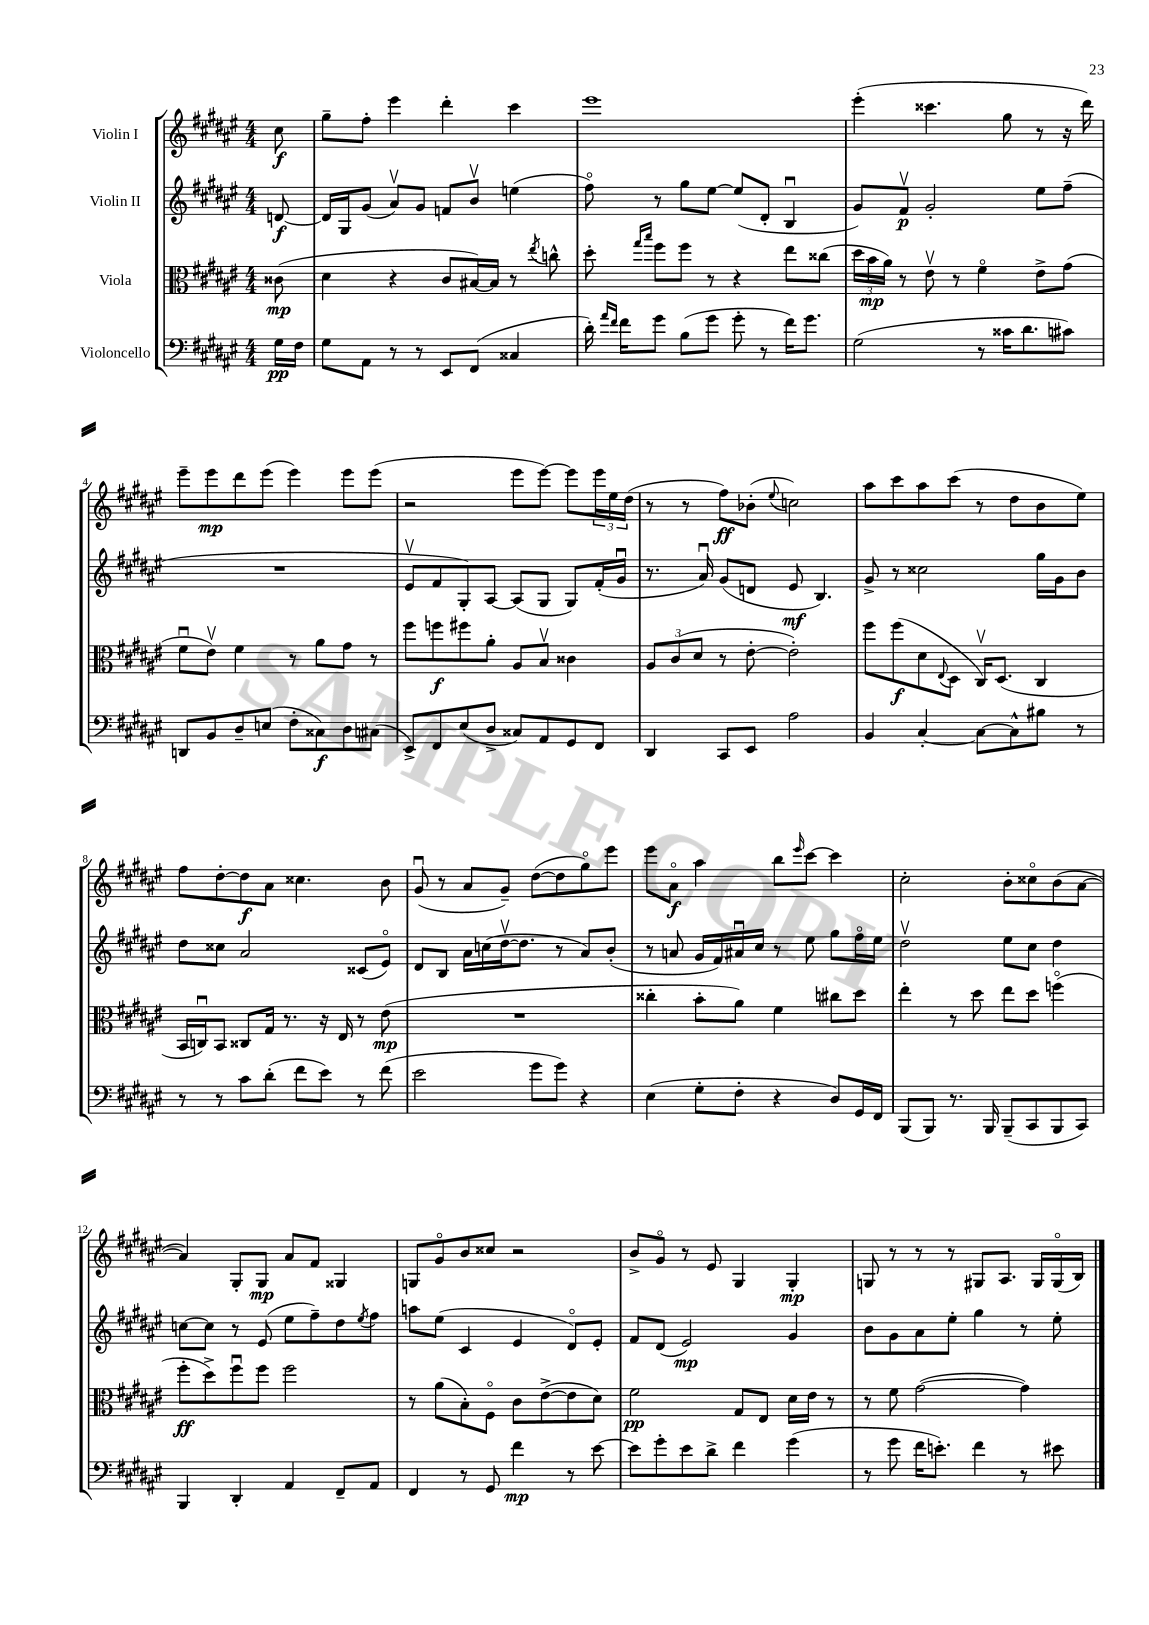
<<
\new StaffGroup <<
\new Staff = "s0" \with { instrumentName = "Violin I" } {
    \clef treble \key fis \major \numericTimeSignature \time 4/4 \partial 8
    cis''8\f |
    gis''8-- fis''8-. eis'''4 dis'''4-. cis'''4 |
    eis'''1 |
    eis'''4-.( cisis'''4. gis''8 r8 r16 dis'''16) |
    eis'''8-- eis'''8\mp dis'''8 eis'''8( eis'''4) eis'''8 eis'''8( |
    r2 eis'''8 eis'''8~) eis'''8 \tuplet 3/2 { eis'''16 eis''16 dis''16( } |
    r8 r8 fis''8\ff) bes'8-.( \appoggiatura { eis''8 } c''2) |
    ais''8 cis'''8 ais''8 cis'''8( r8 dis''8 b'8 eis''8) |
    fis''8 dis''8~-. dis''8\f ais'8 cisis''4. b'8 |
    gis'8\downbow( r8 ais'8 gis'8--) dis''8~( dis''8 gis''8\flageolet) eis'''8 |
    eis'''8 ais'8\flageolet\f ais''4 b''8 \grace { eis'''16 } cis'''8~ cis'''4 |
    cis''2-. b'8-. cisis''8\flageolet b'8( ais'8~ |
    ais'4) gis8-. gis8\mp ais'8 fis'8 gisis4 |
    g8 gis'8\flageolet b'8 cisis''8 r2 |
    b'8-> gis'8\flageolet r8 eis'8 gis4 gis4-.\mp |
    g8 r8 r8 r8 gis8 ais8. gis16 gis16\flageolet( b16) \bar "|." |
}
\new Staff = "s1" \with { instrumentName = "Violin II" } {
    \clef treble \key fis \major \numericTimeSignature \time 4/4 \partial 8
    d'8~\f |
    d'16 gis16 gis'8( ais'8\upbow) gis'8 f'8 b'8\upbow e''4( |
    fis''8\flageolet) r8 gis''8 eis''8~ eis''8( dis'8-. b4\downbow |
    gis'8) fis'8\upbow\p gis'2-. eis''8 fis''8--( |
    R1 |
    eis'8\upbow fis'8 gis8-.) ais8~ ais8( gis8 gis8) fis'16-.( gis'16\downbow |
    r8. ais'16\downbow) gis'8( d'8 eis'8\mf b4.) |
    gis'8-> r8 cisis''2 gis''16 gis'16 b'8 |
    dis''8 cisis''8 ais'2 cisis'8( eis'8\flageolet) |
    dis'8 b8 ais'16 c''16( dis''16~\upbow dis''8. r8 ais'8) b'8-.( |
    r8 a'8 gis'16 fis'16) ais'16\downbow cis''16 r8 eis''8 gis''8 fis''16\flageolet eis''16 |
    dis''2\upbow eis''8 cis''8 dis''4 |
    c''8~ c''8 r8 eis'8( eis''8 fis''8--) dis''8 \acciaccatura { eis''8 } fis''8 |
    a''8 eis''8( cis'4 eis'4 dis'8\flageolet) eis'8-. |
    fis'8 dis'8( eis'2\mp) gis'4 |
    b'8 gis'8 ais'8 eis''8-. gis''4 r8 eis''8-. \bar "|." |
}
\new Staff = "s2" \with { instrumentName = "Viola" } {
    \clef alto \key fis \major \numericTimeSignature \time 4/4 \partial 8
    cisis'8\mp( |
    dis'4 r4 cis'8 bis16~) bis16 r8 \acciaccatura { eis''8 } c''8-^ |
    dis''8-. \grace { gis''16 b''16 } fis''8 fis''8 r8 r4 eis''8 cisis''8( |
    \tuplet 3/2 { dis''16 b'16\mp ais'16) } r8 eis'8\upbow r8 fis'4\flageolet eis'8-> gis'8( |
    fis'8\downbow eis'8\upbow) fis'4 r8 ais'8 gis'8 r8 |
    fis''8 f''8\f fis''8 ais'8-. ais8 b8\upbow cisis'4 |
    \tuplet 3/2 { ais8 cis'8( dis'8 } r8 eis'8~-. eis'2-.) |
    fis''8 fis''8\f( dis'8 \appoggiatura { eis8 } dis8 cis16\upbow) dis8.( cis4 |
    b,16 c16\downbow) b,8 cisis8 gis16 r8. r16 eis16 r8 eis'8\mp( |
    R1 |
    cisis''4-. b'8-. ais'8) fis'4 cis''8 dis''8 |
    eis''4-. r8 dis''8 eis''8 dis''8 f''4\flageolet( |
    fis''8-.\ff dis''8->) fis''8\downbow fis''8 fis''2 |
    r8 ais'8( b8-.) fis8\flageolet cis'8 eis'8~->( eis'8 dis'8) |
    fis'2\pp gis8 eis8 dis'16 eis'16 r8 |
    r8 fis'8 gis'2~( gis'4) \bar "|." |
}
\new Staff = "s3" \with { instrumentName = "Violoncello" } {
    \clef bass \key fis \major \numericTimeSignature \time 4/4 \partial 8
    gis16\pp fis16 |
    gis8 ais,8 r8 r8 eis,8 fis,8( cisis4 |
    dis'16-.) \grace { ais'16 fis'16 } fis'16 gis'8 b8( gis'8 gis'8-. r8 fis'16) gis'8. |
    gis2( r8 cisis'16 dis'8. cis'8) |
    d,8 b,8 dis8-- e8( fis8-. cisis8\f) dis8 cis8( |
    eis,8->) fis,8 eis8( dis8-> cisis8) ais,8 gis,8 fis,8 |
    dis,4 cis,8 eis,8 ais2 |
    b,4 cis4~-. cis8~ cis8-^ bis8 r8 |
    r8 r8 cis'8 dis'8-.( fis'8 eis'8) r8 fis'8( |
    eis'2 gis'8 gis'8) r4 |
    eis4( gis8-. fis8-. r4 dis8) gis,16 fis,16 |
    b,,8( b,,8) r8. b,,16 b,,8--( cis,8 b,,8 cis,8) |
    b,,4 dis,4-. ais,4 fis,8-- ais,8 |
    fis,4 r8 gis,8 fis'4\mp r8 eis'8~ |
    eis'8 gis'8-. eis'8 dis'8-> fis'4 gis'4( |
    r8 gis'8 fis'16 e'8.-.) fis'4 r8 eis'8 \bar "|." |
}
>>
>>
